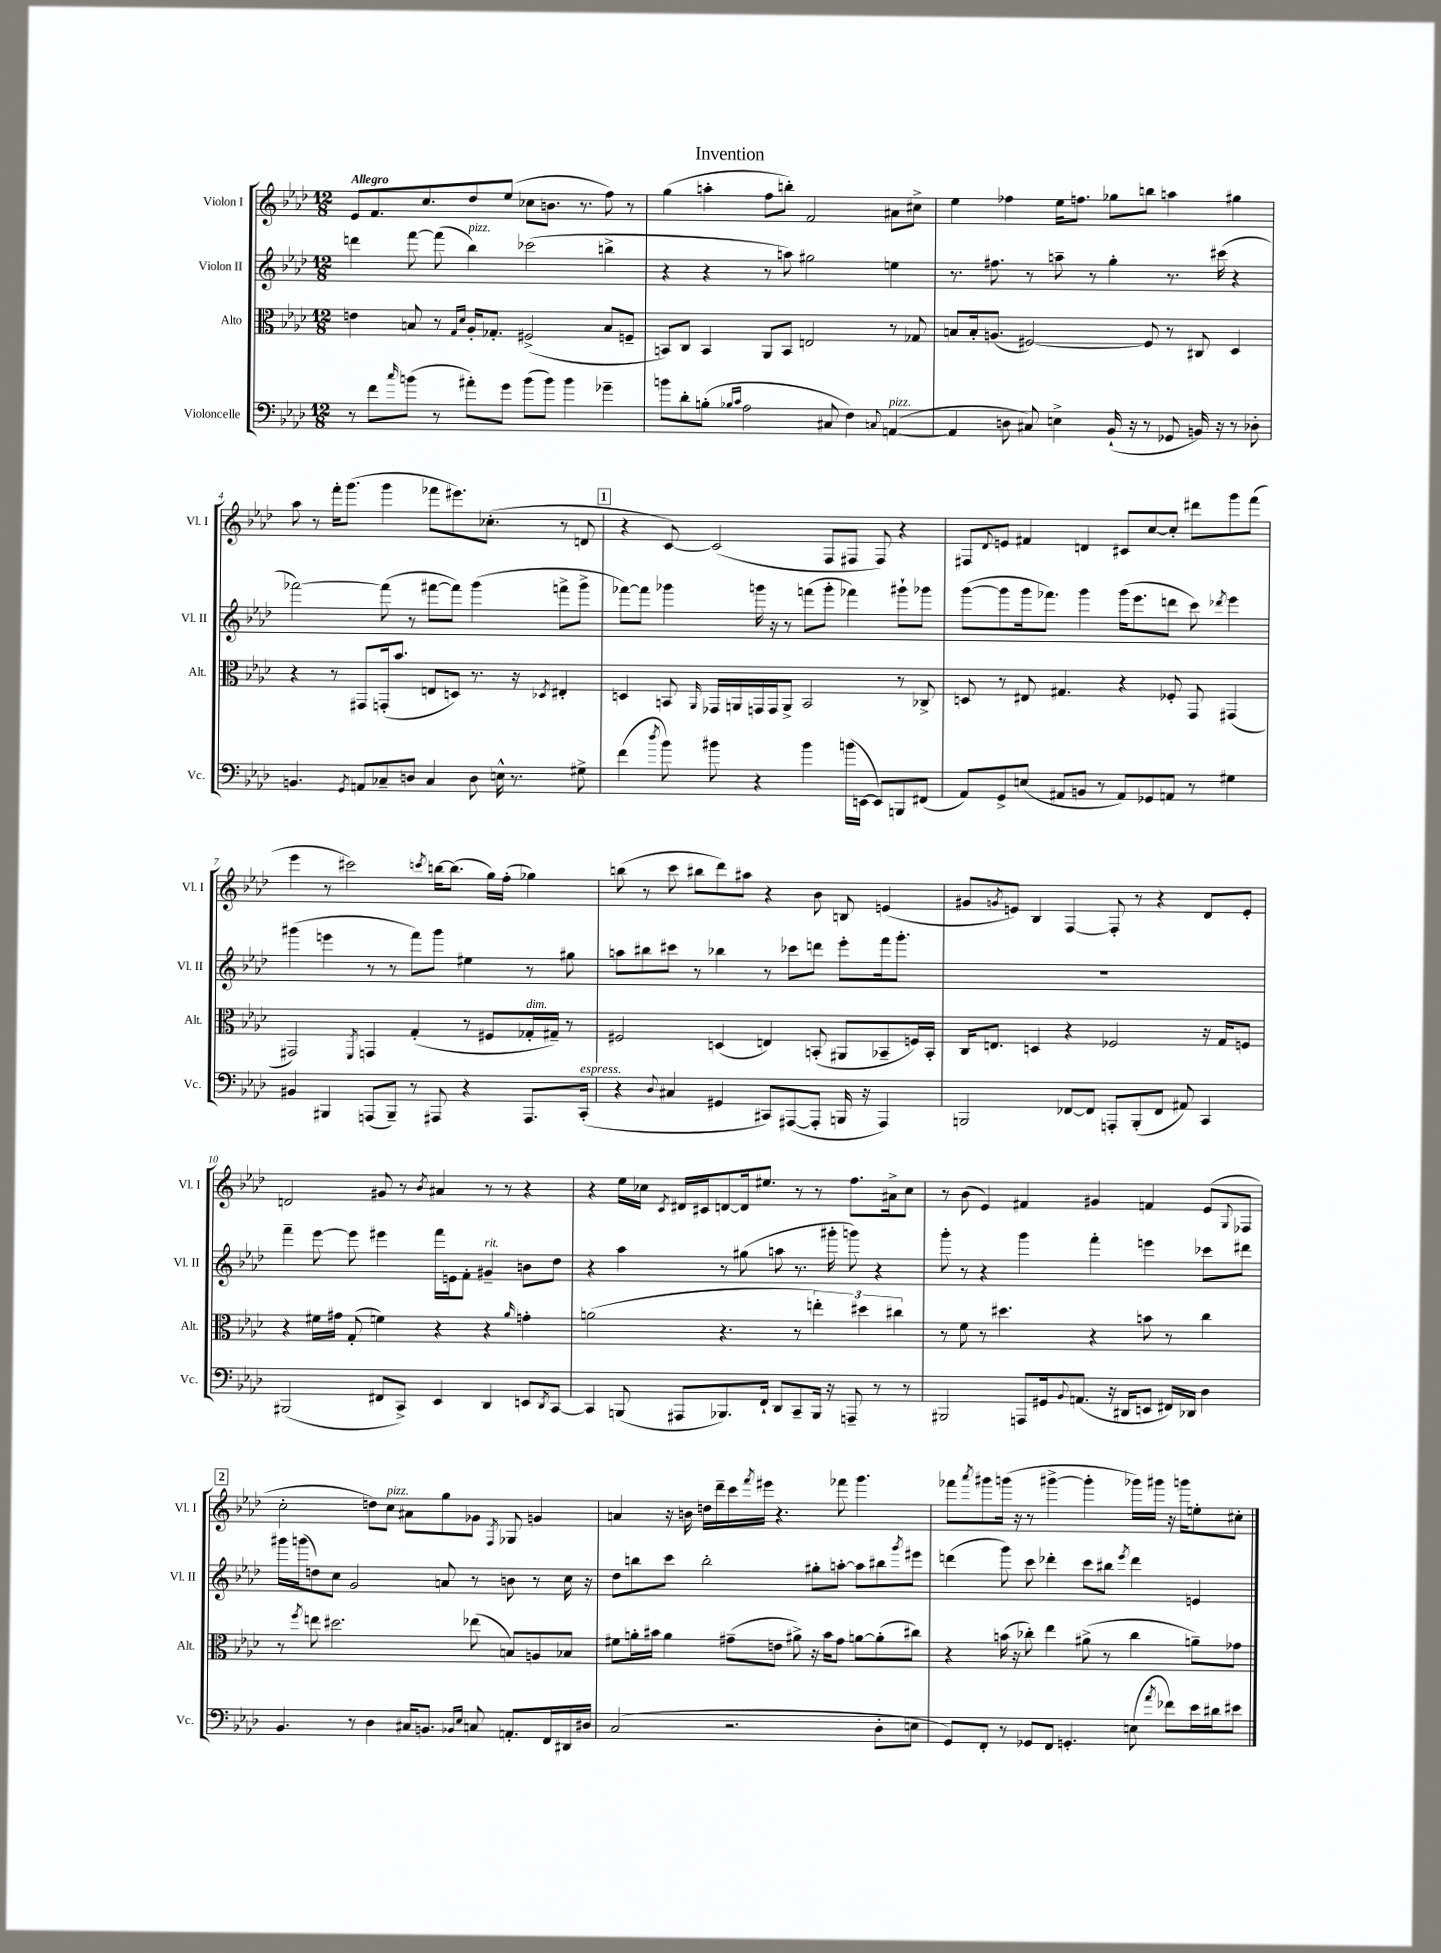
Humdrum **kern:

**kern	**kern	**kern	**kern
*part4	*part3	*part2	*part1
*staff4	*staff3	*staff2	*staff1
*I"Violoncelle	*I"Alto	*I"Violon II	*I"Violon I
*I'Vc.	*I'Alt.	*I'Vl. II	*I'Vl. I
*clefF4	*clefC3	*clefG2	*clefG2
*k[b-e-a-d-]	*k[b-e-a-d-]	*k[b-e-a-d-]	*k[b-e-a-d-]
*M12/8	*M12/8	*M12/8	*M12/8
=1	=1	=1	=1
!	!	!	!LO:TX:a:B:t=Allegro
8r	4en\	4dddn\	8e-/L
8f\L	.	.	8.f/
16qqcc/	.	.	.
(8bn\J	8Bn/	[8fff\	.
.	.	.	8.cc/
8r	8r	(8fff\]	.
.	16qqG/LL	.	.
.	16qqd-/JJ	.	.
!	!	!LO:TX:a:i:t=pizz.	!
8a#X'\L)	16A-'/KL	4bb-\)	8dd-/
.	8.G-X'/J	.	.
8g\J	.	.	(8ee-/J
(8b\L	(2F#X^/	(2ccc-X\	8cc-X\L
8b\J)	.	.	8.bn\J
4b\	.	.	.
.	.	.	8.r
4g-X~\	8B/L	4bbn^\	8ff\)
.	8Fn~/J	.	8r
=2	=2	=2	=2
8bn\L	8BBn/L)	4r	(4gg\
8d-'\	8C/J	.	.
(8Bn'\J	4BB/	4r	4aan'\
16qqB-X/LL	.	.	.
16qqc/JJ	.	.	.
2A-\	.	.	.
.	8AA-/L	8r	8ff\L
.	8BB/J	8aan\)	8bbn'\J)
.	2En/	2gg#X\	2f/
8C#X/	.	.	.
4F\)	.	.	.
8qqCn/	.	.	.
!LO:TX:a:i:t=pizz.	!	!	!
([4AAn/	8r	4een\	8a#X\L
.	8G-X/	.	8cc#X^\J
=3	=3	=3	=3
4AA/]	8Bn/L	8.r	4ee-\
.	16B'/k	.	.
.	(8.An/J	8.ff#X\	.
8Dn\	.	.	4ff-X\
8C#X/)	[2F#X/)	8r	.
4En^\	.	8aan~\	16ee-\KL
.	.	.	8.ffn\J
.	.	8r	.
(16BB-`/	.	4gg'\	8gg-X\L
16r	.	.	.
8r	8F#/]	.	8bbn\J
8GG-X/	8r	8.r	4aan\
16BBn/)	8C#X/	.	.
16r	.	(16ccc#X\	.
8r	4D-/	4r	4gg#X\
8D-X'\	.	.	.
!!LO:LB:g=z
=4	=4	=4	=4
4.BBn/	4r	[2fff-X\)	8aa-\
.	.	.	8r
.	8r	.	16fff'\KL
.	.	.	(8.ggg\J
8qGG/	.	.	.
8AAn/L	8GG#X/L	.	.
8C-X~/	(16GGn'/k	(8fff-\]	4ggg\
.	8.b-/J	.	.
8Dn/J	.	8r	.
4C-/	8En/L	[8fff#X\L	8fff-X\L
.	8Dn/J)	8fff#\J])	8.eee#X\)
8D\	8.r	(4ggg\	.
.	.	.	(8.cc-X'\J
16En^^\	.	.	.
8.r	16r	.	.
.	8qD-X/	.	.
.	4E#X'/	8fffn^\L	8r
8G#X^\	.	8ggg^\J	8dn/
!!LO:REH:place=s1:t=1
=5	=5	=5	=5
(4f\	4Dn/	[8fff-X\L)	4r
.	.	8fff-\J]	.
8qdd-/	.	.	.
8b-\)	8BBn/	4ggg-X\	[8c/)
.	16qqAA-/	.	.
8b#X\	16GG-X/LL	.	(2c/]
.	16AAn/	.	.
4r	16GGn/	16gggn\	.
.	16GG/J	16r	.
.	8AA^/J	8r	.
4b#\	2BB/	(8fffn\L	.
.	.	8ggg'\J	8F/L
(16bn\LL	.	4fff-X\)	8F#X/J
[16EEn\JJ	.	.	.
8EE/L])	.	.	8F#/)
8BBBn/	8r	8ggg#X`\L	4r
(8FF#X/J	8C-X^/	8ggg-X\J	.
=6	=6	=6	=6
8AA-/L)	8Dn/	([8ggg\L	8F#X/L
.	.	.	8qqd-/
8GG^/	8r	8ggg\]	8en/J
(8En/J	8E#X/	16ggg\k	4f#X/
.	.	8.fff-X\J)	.
8AA#X/L	4.G#X/	.	.
8BBn/J	.	4ggg\	4dn/
8r	.	.	.
8AA#/L)	4r	(16ggg\KL	8c#X/L
.	.	8.eee-\	.
8GG-X/	.	.	[8cc/
8AAn/J	8F-X'/	8dddn\J	8cc'/J]
8r	8GG/	8ccc\)	8ddd#X\L
.	.	8qddd-X/	.
4G#X\	(4GG#X/	4eee-\	8ggg\
.	.	.	(8fff\J
!!LO:LB:g=z
=7	=7	=7	=7
4BB#X/	2GG#X/)	(4ggg#X\	4eee-\
4BBB#X/	.	4eeen\	8r
.	.	.	2ccc#X\)
.	8qFF/	.	.
(8AAAn/L	4GGn/	8r	.
8BBB#~/J)	.	8r	.
8r	(4G'/	8fff\L)	.
.	.	.	8qcccn/
8AAA#X/	.	8ggg#\J	[16bbn\KL
.	.	.	(8.bb\J]
4r	8r	4ee#X\	.
.	8F#X/L	.	16gg\LL)
.	.	.	(16ff'\JJ
!	!LO:TX:a:i:t=dim.	!	!
8.AAA#/L	16G-X'/L	8r	4gg-X\)
.	16G#X~/JJ)	.	.
.	8r	8gg#X\	.
!LO:TX:a:i:t=espress.	!	!	!
(16CC'/Jk	.	.	.
=8	=8	=8	=8
4r	2F#X/	8aan\L	(8bbn\
.	.	8bb#X\	8r
8qqD-/	.	.	.
4C#X/	.	8ccc#X\J	8ccc\
.	.	8r	8bb#X\L
4GG#X/	(4Dn/	4bb-X\	8ddd-\)
.	.	.	8aa#X\J
8CC#X/L)	4En/)	8r	4r
([8AAA#X/	.	8ccc-X\L	.
8AAA#'/J]	(8BBn'/	8dddn\J	8b-\
16BBBn/	8AA#X/L	8eee-'\L	8Bn/
16r	.	.	.
4AAA#/)	8BB-X~/	16fff\k	(4en/
.	.	8.ggg'\J	.
.	16Fn/L)	.	.
.	16BB-'/JJ	.	.
=9	=9	=9	=9
2BBBn/	16C/KL	1.r	8g#X/L
.	8.En/J	.	.
.	.	.	8qgn/
.	.	.	8en/J)
.	4Dn/	.	4B-/
[8FF-X/L	4r	.	[4F/
8FF-/J]	.	.	.
8AAAn'/L	2F-X/	.	8F'/]
(8BBB'/	.	.	8r
8FF-/J	.	.	4r
8AA#X/)	.	.	.
4CC/	16r	.	8d-/L
.	16G/KL	.	.
.	8Fn/J	.	8e'/J
!!LO:LB:g=z
=10	=10	=10	=10
(2BBB#X/	4r	4fff~\	2dn/
.	16f#X\LL	[8eee-\	.
.	16g#X\JJ	.	.
.	(8G'/	8eee-\]	.
8FF#X/L	4fn\)	4eee#X\	8g#X/
8CC^/J)	.	.	8r
.	.	.	8qb-/
4EE-/	4r	16fff\LL	4a#X/
.	.	16en\J	.
.	.	8f'\J	.
!	!	!LO:TX:a:i:t=rit.	!
4DD-/	4r	4g#X~/	8r
.	.	.	8r
.	16qqa-/	.	.
8EEn/L	4gn'\	8bn\L	4r
8qDD-/	.	.	.
[8CC/J	.	8dd-\J	.
=11	=11	=11	=11
4CC/]	(2an\	4r	4r
(8BBBn/	.	4aa-\	16ee-\LL
.	.	.	16cc-X\JJ
.	.	.	8qc/
8AAA#X/L	.	.	16d#X/LL
.	.	.	16c#X/J
8.BBB-X/)	4.r	8r	[8dn/
.	.	(8gg#X\	16d/k]
16FF`/Jk	.	.	8.ee#X/J
8DD-/L	.	8aan\	.
8CC~/	8r	8.r	8r
16BBB-/Jk	6een'\)	.	8r
16r	.	16ggg#X'\	.
8AAAn~/	.	8gggn\)	8.ff\L
.	6dd#X\	.	.
8r	.	4r	.
.	.	.	16a#X^\k
.	6cc#X\	.	.
8r	.	.	8cc-\J
=12	=12	=12	=12
2BBB#X/	8r	8ggg'\	8r
.	8f\	8r	(8b-\
.	8r	4r	4e-/)
.	4.dd#X\	.	.
8AAAn/L	.	4ggg\	4f#X/
16GG#X/k	.	.	.
8qqBB-/	.	.	.
(8.AAn/J	.	.	.
.	4r	4fff'\	4g#X/
16r	.	.	.
16DD#X/KL	.	.	.
8EEn/J	8bn\	4eeen\	4fn/
16FF#X/LL)	8r	.	.
16DD-X/JJ	.	.	.
4D-\	4cc\	8ccc-X\L	(8e-/L
.	.	.	8qqG/
.	.	8ddd#X\J	8F-X/J
!!LO:LB:g=z
!!LO:REH:place=s1:t=2
=13	=13	=13	=13
4.BB-/	8r	16ggg#X\LL	2cc'\
.	.	(16gggn\J	.
.	8qff/	.	.
.	8een\	8ddn\)	.
.	2.dd#X\	8cc\J	.
8r	.	2g/	.
4D-\	.	.	8ddn\L)
!	!	!	!LO:TX:a:i:t=pizz.
.	.	.	8cc\J
16C#X/KL	.	.	8a#X\L
8.BBn/J	.	.	.
.	.	8an/	8gg\
16qqBB-X/LL	.	.	.
16qqE-/JJ	.	.	.
8Cn/	(8ee-X\	8r	8g-X\J
.	.	.	8qF/
8.AAn'/L	8Bn/L)	8bn\	8G-X/
.	8An/	8r	4gn/
16FF/L	.	.	.
16DD#X/	8B-X/J	16cc\	.
16D#X/JJ	.	16r	.
=14	=14	=14	=14
(2C/	8f#X\L	8dd-\L	4an/
.	16an'\L	8bbn\	.
.	16b#X\JJ	.	.
.	4a\	8ccc\J	16r
.	.	.	16bn\
.	.	2bb'\	16ddn\LL
.	.	.	16ddd-~\
2.r	(8g#X~\L	.	16ccc\
.	.	.	8qfff/
.	.	.	16eee#X\JJ
.	8en\J	.	4.r
.	8a#X^\)	.	.
.	16r	8gg#X'\L	.
.	16b#\KL	.	.
.	8g#\J	[8aan'\J	8fff-X\
.	[8an\L	8aa\L]	4.ggg\
8D-'\L	(8a'\]	8bb#X\	.
.	.	8qggg/	.
8En\J	8cc#X\J)	8eee#X\J	.
=15	=15	=15	=15
8GG/L)	4r	(4dddn\	8fff-X\L
.	.	.	8qaaa-/
8FF'/J	.	.	8ggg#X\
8r	(16bn\	8ggg\)	(16gggn\Jk
.	16r	.	16r
8GG-X/L	8cc-X'\)	8ccc\	8r
8FF/J	4ee-\	4ddd-X'\	[4ggg#X^\
4.GGn'/	.	.	.
.	(8a#X^\	8ccc\L	4ggg#'\]
.	8r	8bb#X\J	.
.	.	8qeee-/	.
(8En\	4cc-\	4ddd-\	16ggg-X\LL)
.	.	.	16ggg#X\JJ
8qa-/	.	.	.
8f-X\L)	.	.	16r
.	.	.	16gggn\KL
16e-\L	8an~\L)	4en/	8een'\
16d#X\J	.	.	.
8e#X\J	8g-X\J	.	8cc#X'\J
==	==	==	==
*-	*-	*-	*-
